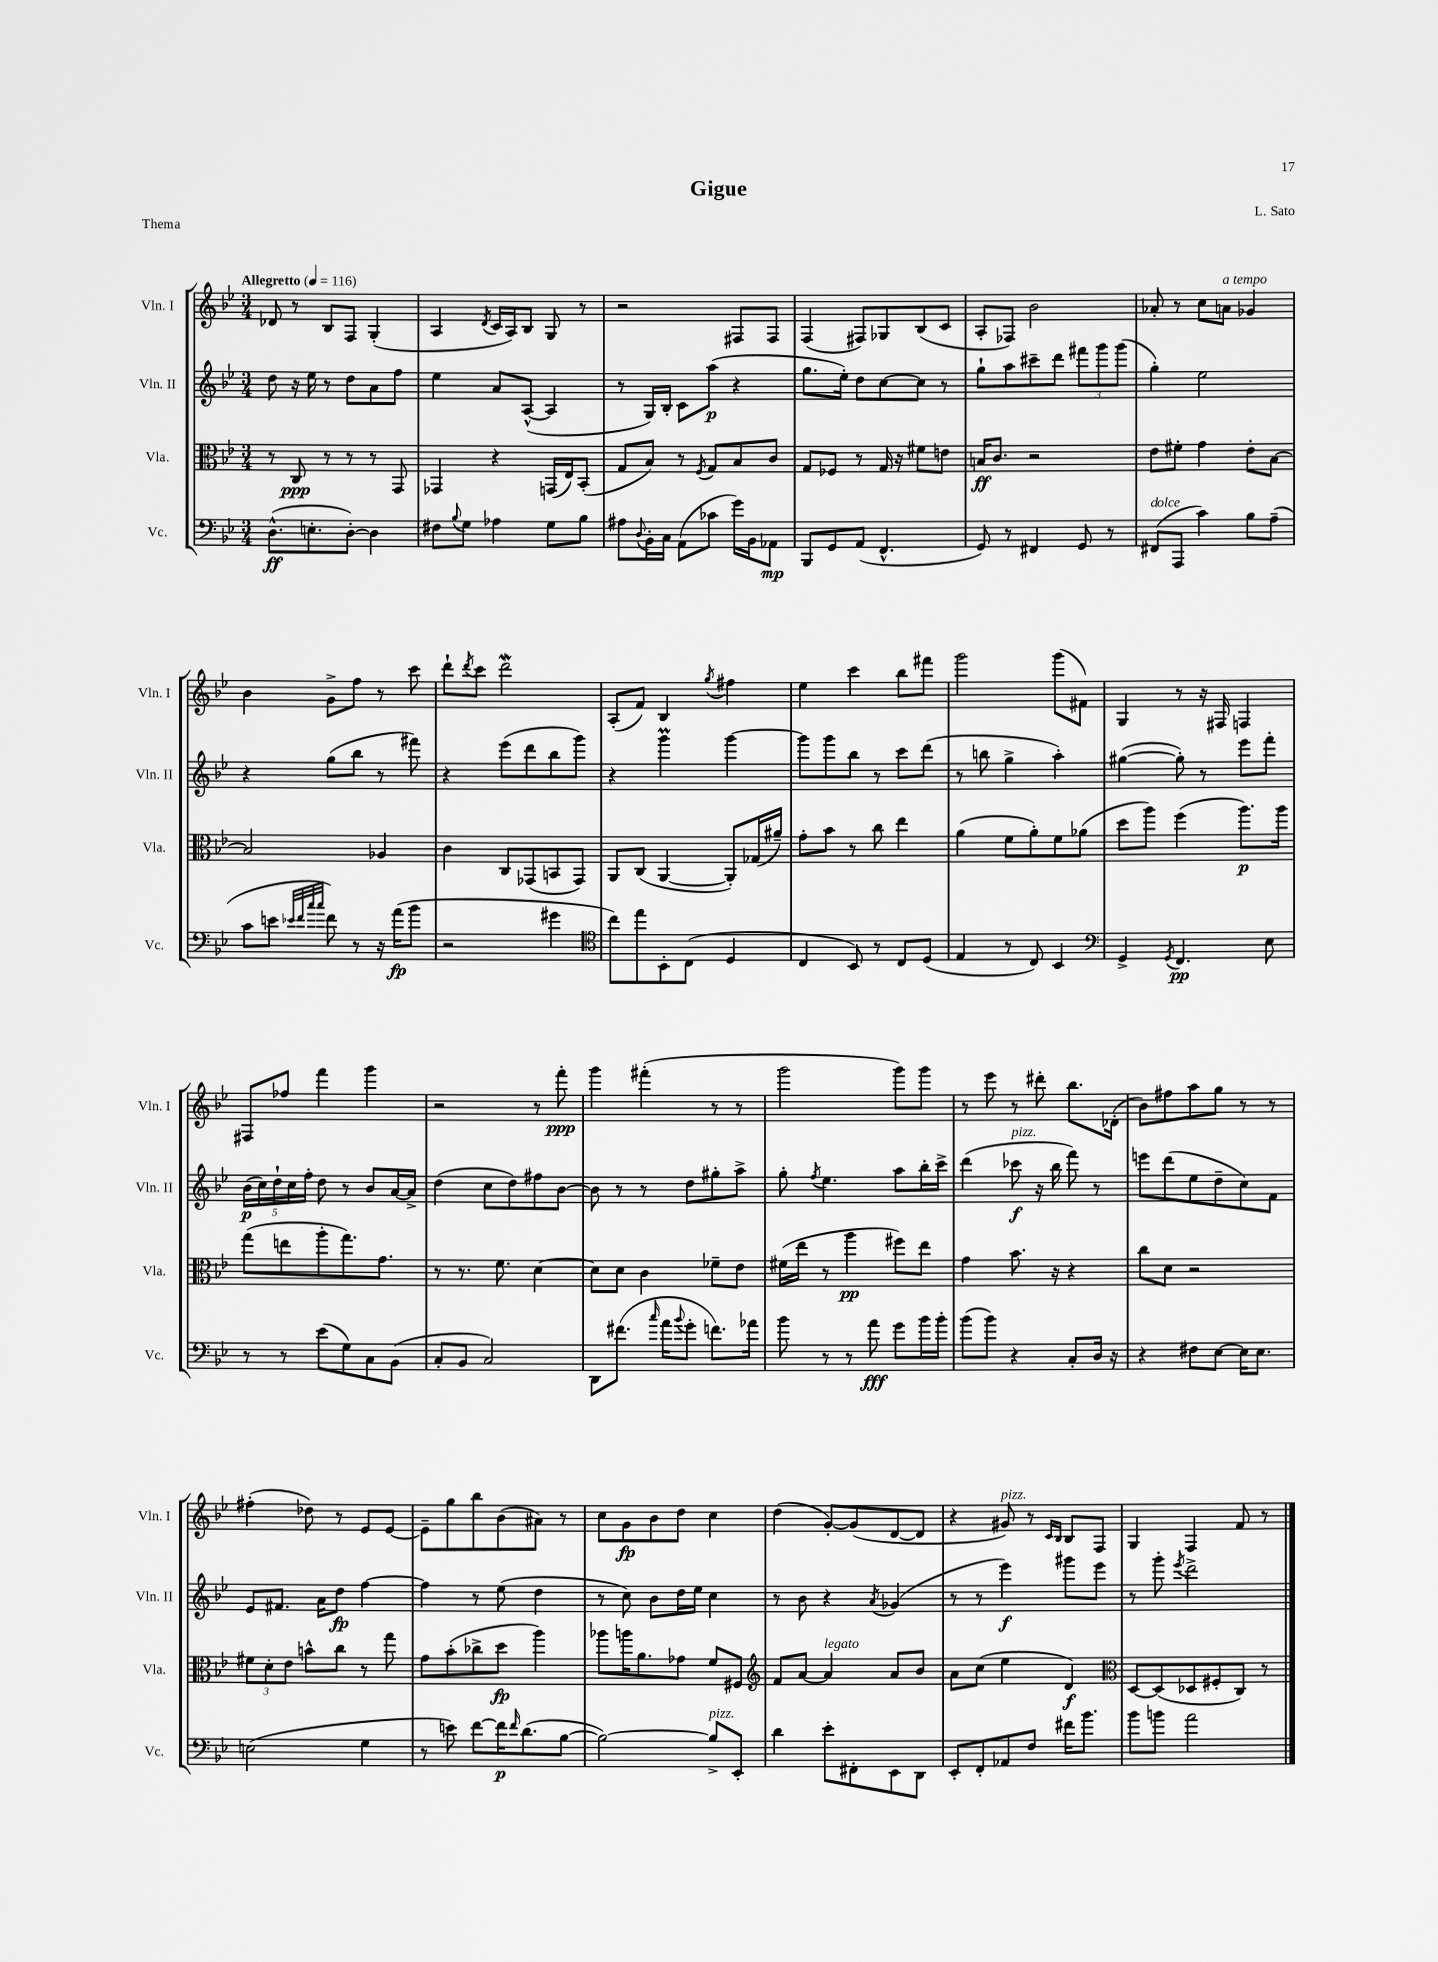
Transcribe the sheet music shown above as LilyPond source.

\header { title = "Gigue" composer = "L. Sato" piece = "Thema" }
<<
\new StaffGroup <<
\new Staff = "s0" \with { instrumentName = "Vln. I" shortInstrumentName = "Vln. I" } {
    \clef treble \key bes \major \numericTimeSignature \time 3/4 \tempo "Allegretto" 4 = 116
    des'8 r8 bes8 f8 g4-.( |
    a4 \acciaccatura { d'8 } c'16 a16) bes8 g8 r8 |
    r2 fis8 fis8 |
    f4( fis8) ges8 bes8( c'8 |
    a8-. fes8) bes'2 |
    aes'8-. r8 c''8 a'8^\markup { \italic "a tempo" } ges'4 |
    bes'4 g'8-> f''8 r8 c'''8 |
    d'''8-! \acciaccatura { d'''8 } c'''8 d'''2\mordent |
    a8-.( f'8) bes4 \acciaccatura { g''8 } fis''4 |
    ees''4 c'''4 bes''8 fis'''8 |
    g'''2 g'''8( fis'8) |
    g4 r8 r16 fis16 f4 |
    fis8 fes''8 f'''4 g'''4 |
    r2 r8 f'''8-.\ppp |
    g'''4 fis'''4-.( r8 r8 |
    g'''2 g'''8) g'''8 |
    r8 ees'''8 r8 dis'''8-. bes''8. des'16-.( |
    bes'8) fis''8 a''8 g''8 r8 r8 |
    fis''4-.( des''8) r8 ees'8 ees'8~ |
    ees'8-- g''8 bes''8 bes'8( ais'8) r8 |
    c''8 g'8\fp bes'8 d''8 c''4 |
    d''4( g'8~-.) g'8( d'8~ d'8 |
    r4 gis'8^\markup { \italic "pizz." }) r8 \grace { c'16 bes16 } bes8 f8 |
    g4 f4 f'8 r8 \bar "|." |
}
\new Staff = "s1" \with { instrumentName = "Vln. II" shortInstrumentName = "Vln. II" } {
    \clef treble \key bes \major \numericTimeSignature \time 3/4
    d''8 r16 ees''16 r8 d''8 a'8 f''8 |
    ees''4 a'8 a8~-^( a4 |
    r8 g16) bes16-. c'8 a''8\p( r4 |
    g''8. ees''16-.) d''8 c''8~ c''8 r8 |
    g''8-! a''8 cis'''8-- d'''8 \tuplet 3/2 { fis'''8 g'''8 g'''8( } |
    g''4-.) ees''2 |
    r4 g''8( bes''8 r8 fis'''8) |
    r4 ees'''8( d'''8 bes''8 g'''8) |
    r4 g'''4\prall g'''4~ |
    g'''8 g'''8 bes''8 r8 c'''8 d'''8( |
    r8 b''8 g''4-> a''4-.) |
    gis''4~( gis''8-.) r8 ees'''8 f'''8-. |
    \tuplet 5/4 { bes'16\p( c''16) d''16-! c''16 f''16-. } d''8 r8 bes'8 a'16~ a'16-> |
    d''4( c''8 d''8) fis''8 bes'8~ |
    bes'8 r8 r8 d''8 gis''8-. a''8-> |
    g''8-. \acciaccatura { f''8 } ees''4. a''8 bes''16-. c'''16-> |
    d'''4( ces'''8\f^\markup { \italic "pizz." } r16 bes''16 f'''8) r8 |
    e'''8 d'''8( ees''8 d''8-- c''8) f'8 |
    ees'8 fis'8. a'16 d''8\fp f''4~ |
    f''4 r8 ees''8( d''4 |
    r8 c''8) bes'8 d''16 ees''16 c''4 |
    r8 bes'8 r4 \acciaccatura { a'8 } ges'4( |
    r8 r8 ees'''4\f) gis'''8 ees'''8 |
    r8 g'''8-. \acciaccatura { ees'''8 } d'''2-> \bar "|." |
}
\new Staff = "s2" \with { instrumentName = "Vla." shortInstrumentName = "Vla." } {
    \clef alto \key bes \major \numericTimeSignature \time 3/4
    r8 c8\ppp r8 r8 r8 g,8 |
    ges,4 r4 g,16( ees16) bes,8-.( |
    g8 bes8) r8 \acciaccatura { f8 } g8 bes8 c'8 |
    g8 fes8 r8 g16 r16 fis'8 e'8 |
    b16\ff c'8. r2 |
    ees'8 fis'8-. g'4 ees'8-. bes8~ |
    bes2 aes4 |
    c'4 c8 ges,8( b,8 ges,8) |
    a,8 c8( a,4~ a,8-.) ges16( ais'16--) |
    g'8-. bes'8 r8 c''8 ees''4 |
    a'4( f'8 a'8-.) f'8 aes'8( |
    d''8 a''8) f''4( a''8.\p) a''16 |
    g''8( e''8 a''8-. g''8.) g'8. |
    r8 r8. f'8. d'4~ |
    d'8 d'8 c'4 fes'8-- ees'8 |
    fis'16( ees''16 r8 a''4\pp fis''8) ees''8 |
    g'4 bes'8. r16 r4 |
    c''8 d'8 r2 |
    \tuplet 3/2 { fis'8 d'8-. ees'8 } b'8-^ c''8 r8 g''8 |
    g'8 bes'8-.( ces''8-> d''8\fp a''4) |
    aes''8 a''16 a'8. ges'8 f'8 fis8 |
    \clef treble f'8 a'8~ a'4^\markup { \italic "legato" } a'8 bes'8 |
    a'8 c''8( ees''4 d'4\f) |
    \clef alto d8~ d8( des8 fis8-. c8) r8 \bar "|." |
}
\new Staff = "s3" \with { instrumentName = "Vc." shortInstrumentName = "Vc." } {
    \clef bass \key bes \major \numericTimeSignature \time 3/4
    d8.-^\ff( e8.-. d8~-.) d4 |
    fis8 \appoggiatura { bes8 } g8 aes4 g8 bes8 |
    ais8 \appoggiatura { d8 } bes,16-. c16 a,8( ces'8 g'16) bes,16 aes,8\mp |
    bes,,8 g,8 a,8( f,4.-^ |
    g,8) r8 fis,4 g,8 r8 |
    fis,8^\markup { \italic "dolce" }( a,,8 c'4) bes8 a8--( |
    c'8 e'8 \grace { ees'32 f'32 c''32 c''32 } f'8) r8 r16 a'16\fp( bes'8 |
    r2 gis'4 |
    \clef tenor c''8) ees''8 bes,8-. c8( d4 |
    c4 bes,8) r8 c8 d8( |
    ees4 r8 c8) bes,4 |
    \clef bass g,4-> \acciaccatura { g,8 } f,4.\pp ees8 |
    r8 r8 ees'8( g8) c8 bes,8( |
    c8-. bes,8 c2) |
    d,8 fis'8.( \grace { c''16 } a'16 \appoggiatura { bes'8 } g'8-. f'8.) aes'16 |
    bes'8 r8 r8 a'8\fff g'8 bes'16 bes'16-. |
    bes'8( bes'8) r4 c8-. d16 r16 |
    r4 fis8 ees8~ ees16 ees8. |
    e2( g4 |
    r8 e'8) f'8~ f'16\p \grace { f'16 } d'8.( bes8~ |
    bes2~) bes8->^\markup { \italic "pizz." } ees,8-. |
    d'4 ees'8-. fis,8-. ees,8 d,8 |
    ees,8-. f,8-. aes,8 f8 fis'16 bes'8. |
    bes'8 b'8 a'2 \bar "|." |
}
>>
>>
\layout { \context { \Score \remove "Bar_number_engraver" } }
